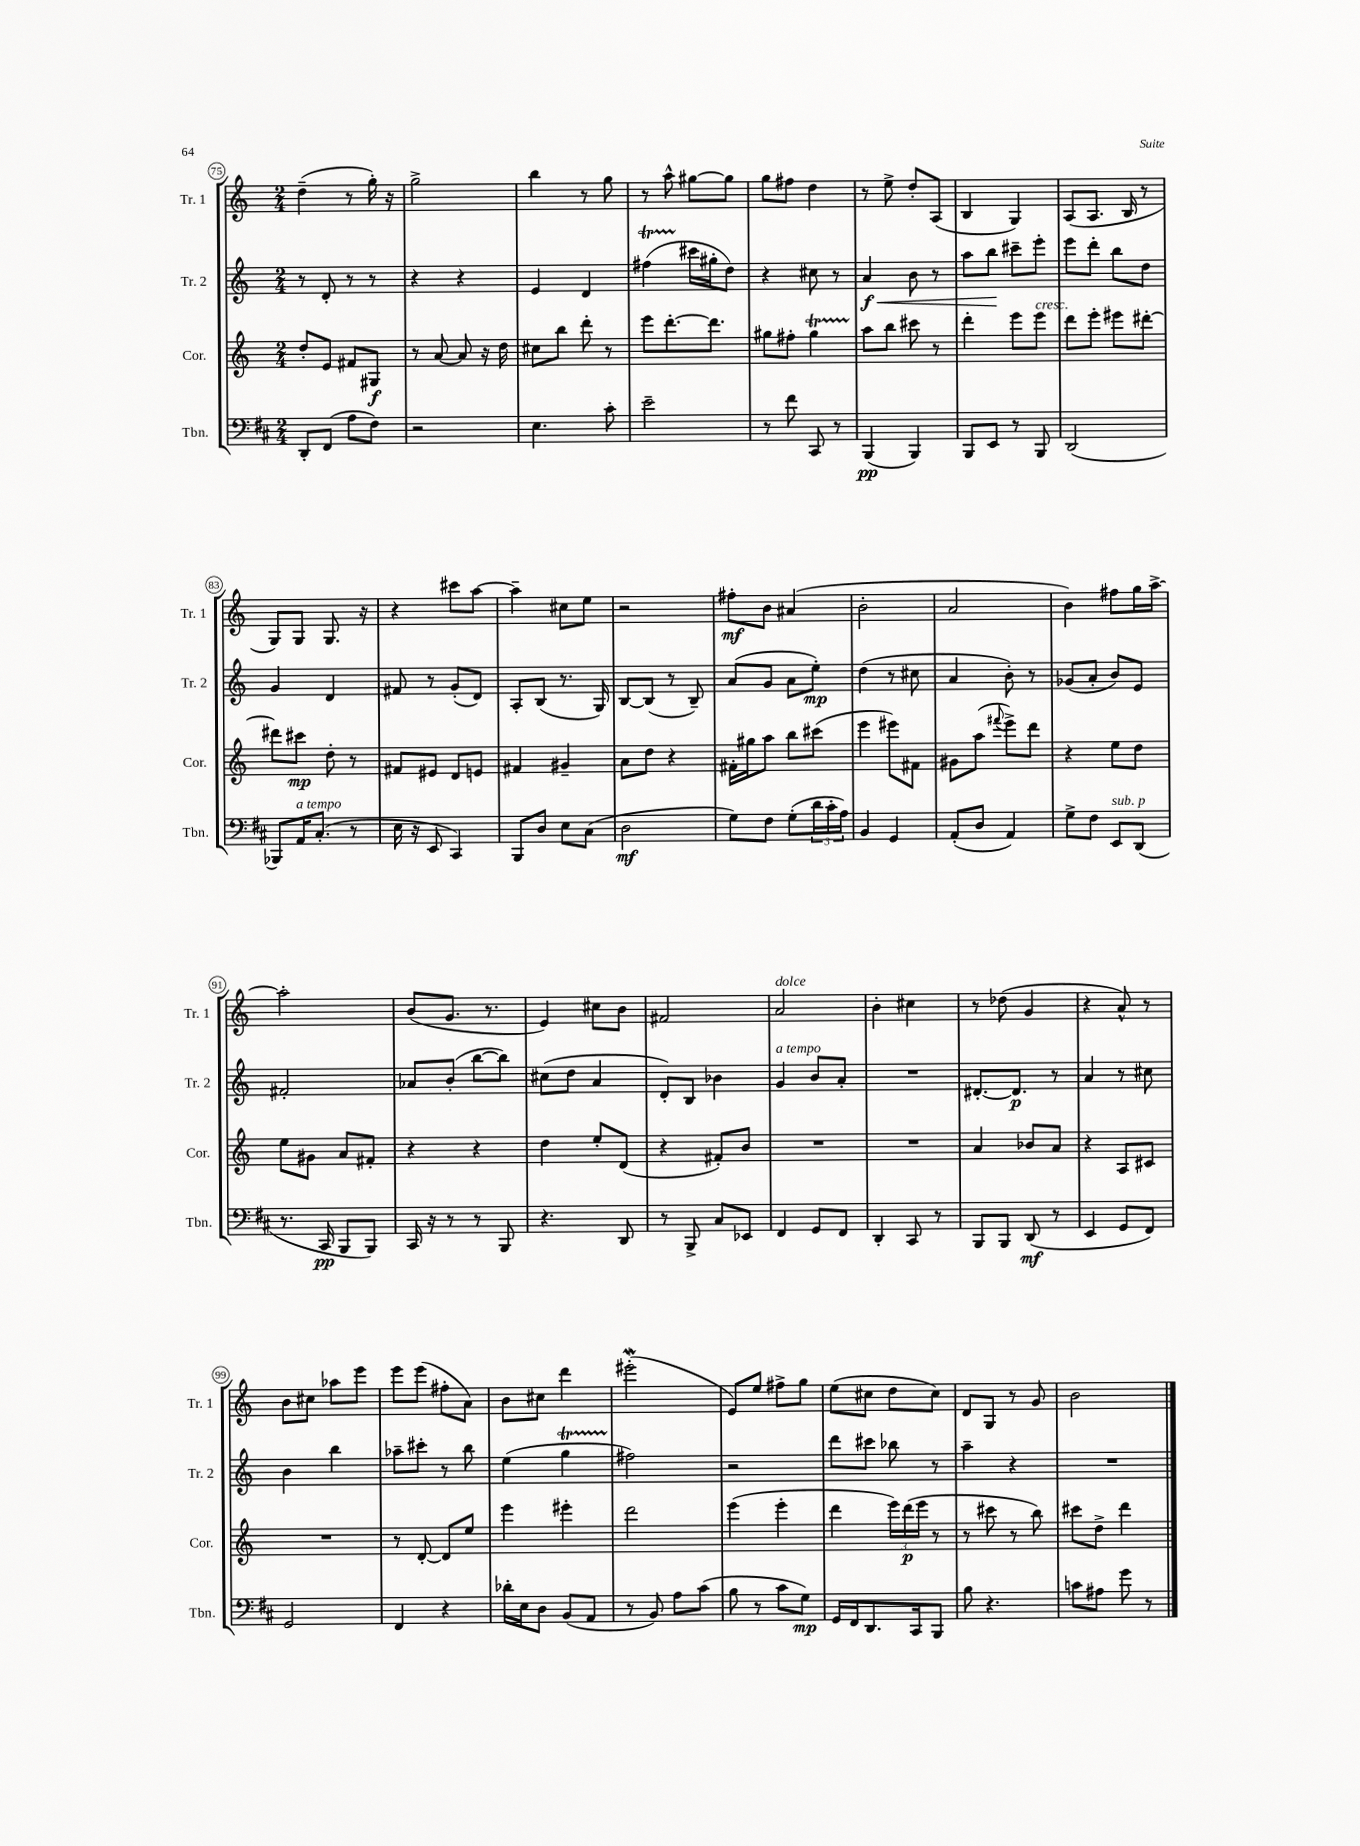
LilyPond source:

<<
\new StaffGroup <<
\new Staff = "s0" \with { instrumentName = "Tr. 1" shortInstrumentName = "Tr. 1" } {
    \clef treble \key c \major \numericTimeSignature \time 2/4
    d''4--( r8 g''16-.) r16 |
    g''2-> |
    b''4 r8 g''8 |
    r8 a''8-^ gis''8~ gis''8 |
    g''8 fis''8 d''4 |
    r8 e''8-> d''8-. a8( |
    b4 g4) |
    a8( a8. b16 r8 |
    g8) g8 g8. r16 |
    r4 cis'''8 a''8~ |
    a''4-- cis''8 e''8 |
    r2 |
    fis''8-.\mf b'8 ais'4( |
    b'2-. |
    a'2 |
    b'4) fis''8 g''16 a''16~-> |
    a''2-. |
    b'8( g'8. r8. |
    e'4) cis''8 b'8 |
    fis'2 |
    a'2^\markup { \italic "dolce" } |
    b'4-. cis''4 |
    r8 des''8( g'4 |
    r4 a'8-^) r8 |
    b'8 cis''8 aes''8 e'''8 |
    e'''8 e'''8( fis''8-. a'8) |
    b'8 cis''8 d'''4 |
    eis'''2-.\mordent( |
    e'8) e''8 fis''8-> g''8 |
    e''8( cis''8 d''8 cis''8) |
    d'8 g8 r8 g'8 |
    b'2 \bar "|." |
}
\new Staff = "s1" \with { instrumentName = "Tr. 2" shortInstrumentName = "Tr. 2" } {
    \clef treble \key c \major \numericTimeSignature \time 2/4
    r8 d'8-. r8 r8 |
    r4 r4 |
    e'4 d'4 |
    fis''4\startTrillSpan( cis'''16\stopTrillSpan gis''16-. d''8) |
    r4 cis''8 r8 |
    a'4\f\< b'8 r8 |
    a''8 b''8\! cis'''8-- e'''8-. |
    e'''8 d'''8-. b''8 d''8 |
    g'4 d'4 |
    fis'8 r8 g'8-.( d'8) |
    a8-. b8( r8. g16) |
    b8~ b8( r8 b8--) |
    a'8( g'8 a'8 e''8-.\mp) |
    d''4( r8 cis''8 |
    a'4 b'8-.) r8 |
    ges'8( a'8-. b'8) e'8 |
    fis'2-. |
    aes'8 b'8-.( b''8~ b''8) |
    cis''8( d''8 a'4 |
    d'8-.) b8 bes'4 |
    g'4^\markup { \italic "a tempo" } b'8 a'8-. |
    R2 |
    dis'8.~-. dis'8.\p r8 |
    a'4 r8 cis''8 |
    b'4 b''4 |
    aes''8-- cis'''8-. r8 b''8 |
    e''4( g''4\startTrillSpan |
    fis''2\stopTrillSpan) |
    r2 |
    d'''8 cis'''8 bes''8 r8 |
    a''4-- r4 |
    R2 \bar "|." |
}
\new Staff = "s2" \with { instrumentName = "Cor." shortInstrumentName = "Cor." } {
    \clef treble \key c \major \numericTimeSignature \time 2/4
    d''8-. e'8 fis'8 gis8\f |
    r8 a'8~ a'8 r16 d''16 |
    cis''8 b''8 d'''8-. r8 |
    e'''8 d'''8.~-. d'''8. |
    gis''8 fis''8-. gis''4\startTrillSpan |
    a''8\stopTrillSpan b''8 cis'''8 r8 |
    d'''4-. e'''8 e'''8^\markup { \italic "cresc." } |
    d'''8 e'''8-. eis'''8 dis'''8~-. |
    dis'''8 cis'''8\mp d''8-. r8 |
    fis'8 eis'8 d'8 e'8 |
    fis'4 gis'4-- |
    a'8 d''8 r4 |
    fis'16-. gis''16 a''8 b''8 cis'''8( |
    e'''4 eis'''8) fis'8 |
    gis'8 a''8( \appoggiatura { fis'''8 } e'''8->) d'''8 |
    r4 e''8 d''8 |
    e''8 gis'8 a'8 fis'8-. |
    r4 r4 |
    d''4 e''8-. d'8( |
    r4 fis'8-.) b'8 |
    R2 |
    R2 |
    a'4 bes'8 a'8 |
    r4 a8 cis'8 |
    R2 |
    r8 d'8~-. d'8 e''8 |
    e'''4 eis'''4-. |
    d'''2 |
    e'''4( e'''4-. |
    d'''4 \tuplet 3/2 { e'''16) d'''16\p( e'''16 } r8 |
    r8 cis'''8 r8 b''8) |
    cis'''8 d''8-> d'''4 \bar "|." |
}
\new Staff = "s3" \with { instrumentName = "Tbn." shortInstrumentName = "Tbn." } {
    \clef bass \key d \major \numericTimeSignature \time 2/4
    d,8-. fis,8( a8 fis8) |
    r2 |
    e4. cis'8-. |
    e'2-- |
    r8 fis'8 cis,8 r8 |
    b,,4\pp( b,,4) |
    b,,8 e,8 r8 b,,8 |
    d,2( |
    bes,,8) a,16^\markup { \italic "a tempo" } cis8.-.( r8 |
    e16 r16 e,8 cis,4) |
    b,,8 d8 e8 cis8( |
    d2\mf |
    g8) fis8 g8-.( \tuplet 3/2 { d'16 cis'16-. a16) } |
    b,4 g,4 |
    a,8-.( d8 a,4) |
    g8-> fis8 e,8^\markup { \italic "sub. p" } d,8( |
    r8. cis,16\pp b,,8 b,,8) |
    cis,16 r16 r8 r8 b,,8 |
    r4. d,8 |
    r8 b,,8-> cis8 ees,8 |
    fis,4 g,8 fis,8 |
    d,4-. cis,8 r8 |
    b,,8 b,,8 d,8\mf( r8 |
    e,4 g,8 fis,8) |
    g,2 |
    fis,4 r4 |
    des'16-. e16 d8 b,8( a,8 |
    r8 b,8) a8 cis'8( |
    b8 r8 cis'8 g8\mp) |
    g,16 fis,16 d,8. cis,16 b,,8 |
    b8 r4. |
    c'8 ais8 g'8 r8 \bar "|." |
}
>>
>>
\layout { \context { \Score currentBarNumber = #75 \override BarNumber.stencil = #(make-stencil-circler 0.1 0.3 ly:text-interface::print) } }
